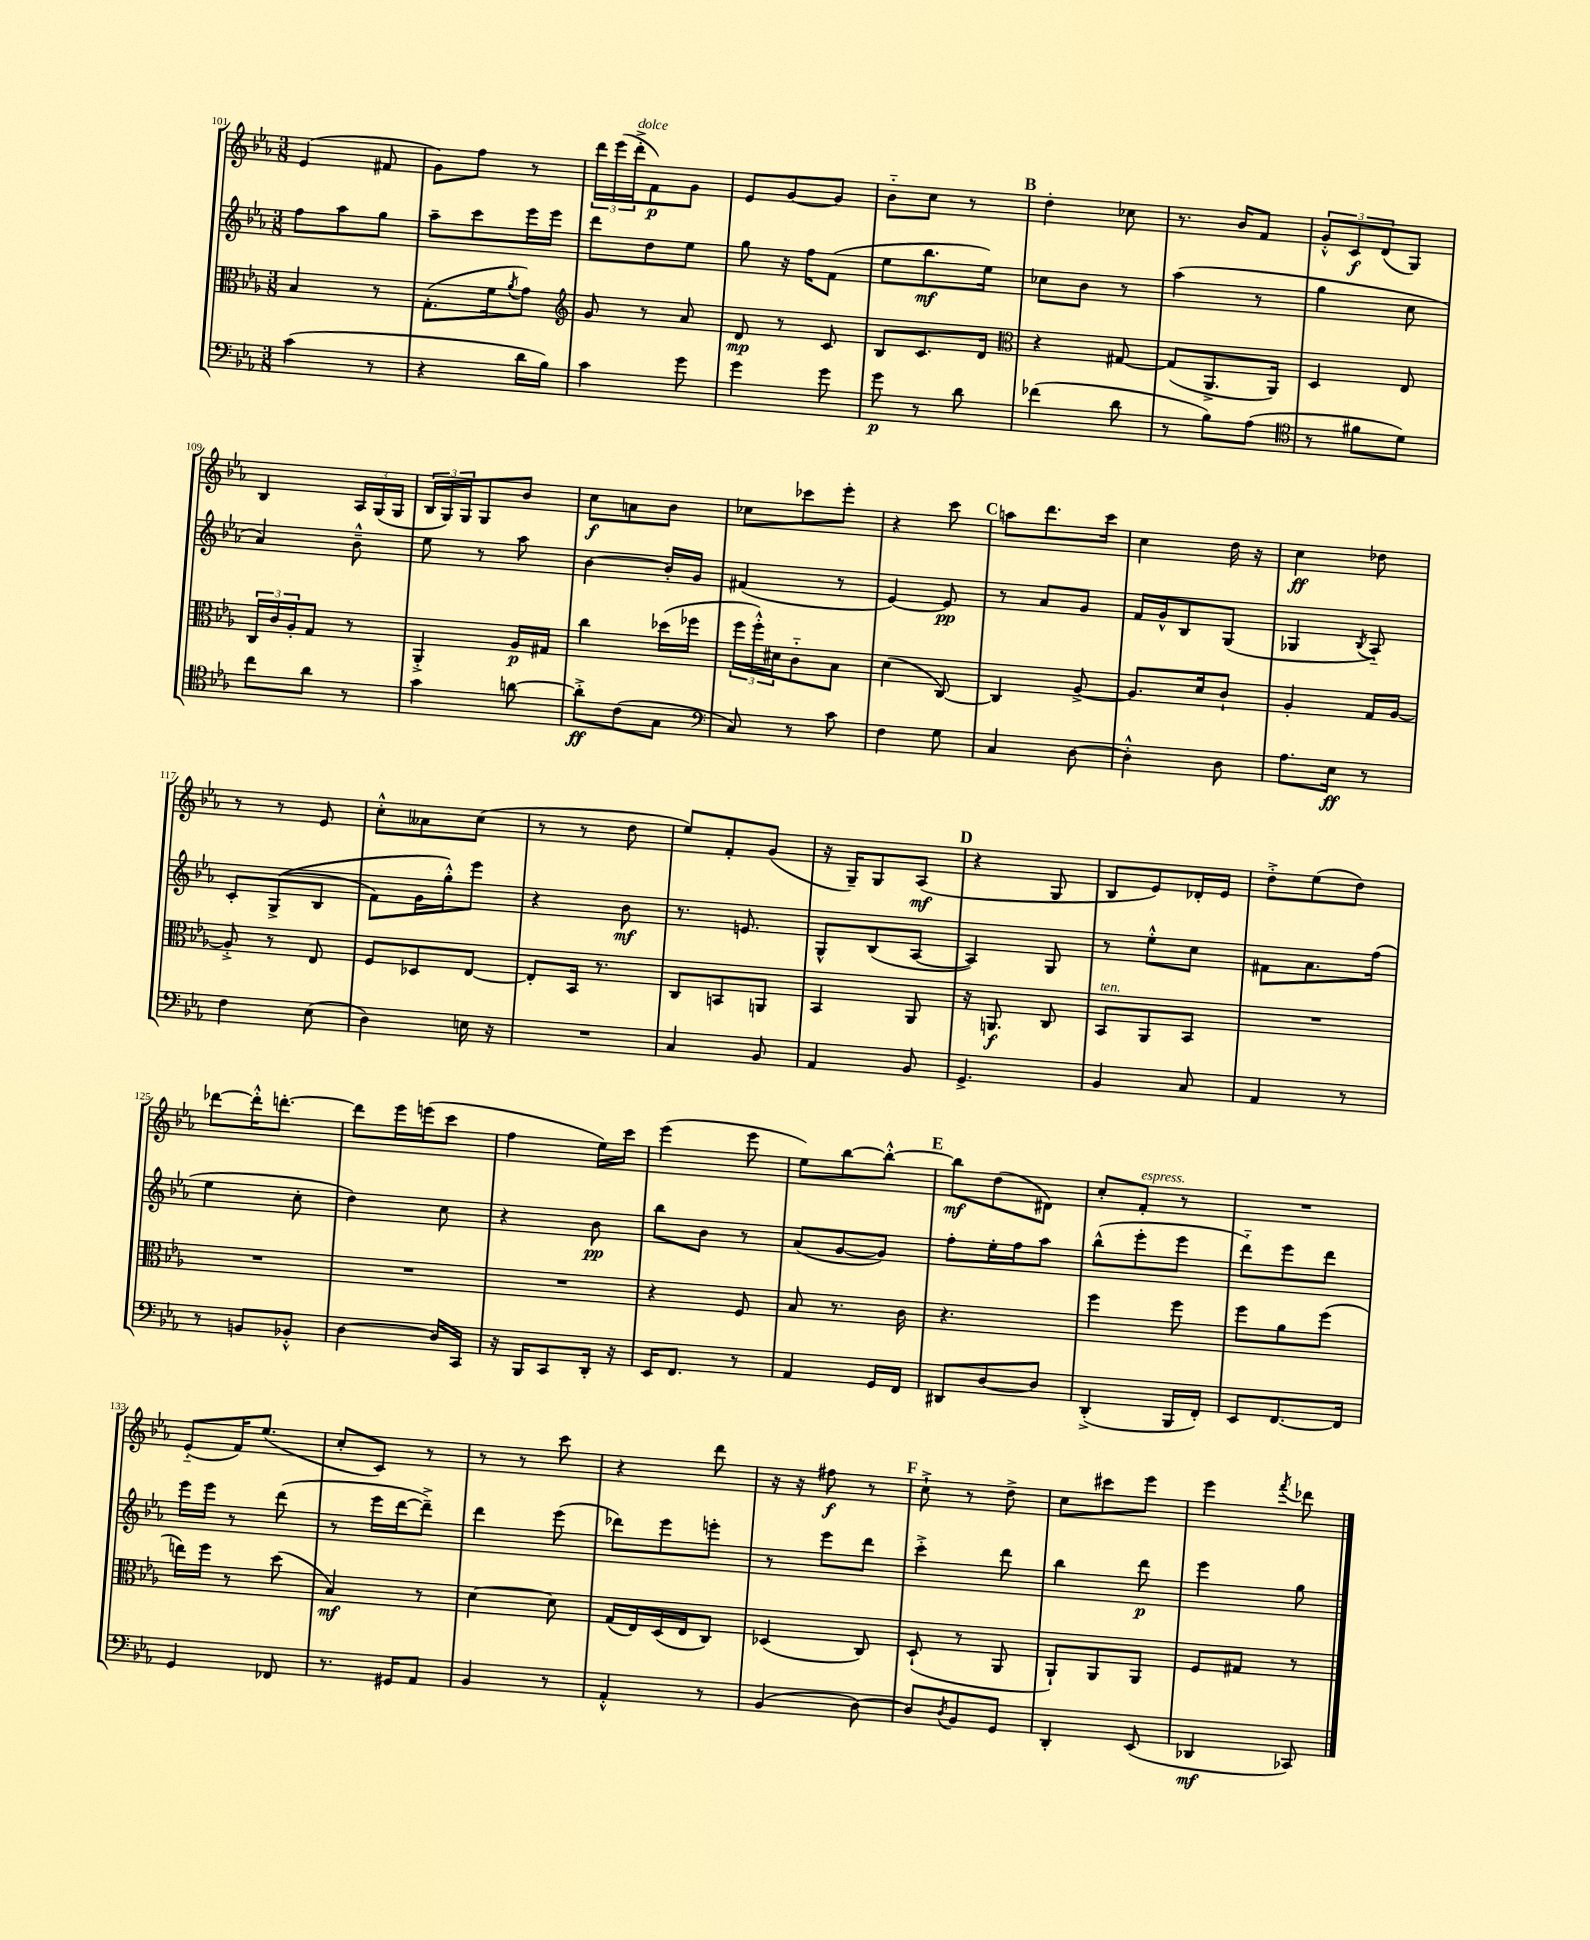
<<
\new StaffGroup <<
\new Staff = "s0" {
    \clef treble \key ees \major \numericTimeSignature \time 3/8
    ees'4( fis'8 |
    g'8) f''8 r8 |
    \tuplet 3/2 { d'''16 ees'''16( d'''16-.->^\markup { \italic "dolce" } } f'8\p) g'8 |
    ees'8 g'8~ g'8 |
    bes'8-_ c''8 r8 |
    \mark \markup { \bold "B" } d''4-. ces''8 |
    r8. bes'16 f'8 |
    \tuplet 3/2 { g'8-.-^ c'8\f d'8( } g8) |
    bes4 \tuplet 3/2 { aes16 g16( g16 } |
    \tuplet 3/2 { bes16 g16) g16 } g8 bes'8 |
    c''8\f a'8 bes'8 |
    ces''8 ces'''8 ees'''8-. |
    r4 c'''8 |
    \mark \markup { \bold "C" } a''8 d'''8. c'''16 |
    c''4 d''16 r16 |
    c''4\ff des''8 |
    r8 r8 ees'8 |
    c''8-.-^ aeses'8 c''8( |
    r8 r8 d''8 |
    ees''8) f'8-. g'8( |
    r16 g16--) g8 aes8\mf( |
    \mark \markup { \bold "D" } r4 g8 |
    bes8 ees'8) des'16-. ees'16 |
    d''8-.-> ees''8( d''8) |
    des'''8~ des'''16-.-^ d'''8.~-. |
    d'''8 ees'''16 e'''16( c'''8 |
    f''4 ees''16) c'''16 |
    ees'''4( ees'''8 |
    ees''8) bes''8~ bes''8~-.-^ |
    \mark \markup { \bold "E" } bes''8\mf d''8( dis'8) |
    c''8-. f'8-.^\markup { \italic "espress." } r8 |
    R4. |
    ees'8-_( f'16) ees''8.( |
    c''8-. c'8) r8 |
    r8 r8 c'''8 |
    r4 d'''8 |
    r16 r16 fis''8\f r8 |
    \mark \markup { \bold "F" } c''8-!-> r8 d''8-> |
    c''8 cis'''8 ees'''8 |
    ees'''4 \acciaccatura { f'''8 } des'''8 \bar "|." |
}
\new Staff = "s1" {
    \clef treble \key ees \major \numericTimeSignature \time 3/8
    f''8 aes''8 g''8 |
    aes''8-- c'''8 ees'''16 ees'''16 |
    d'''8 d''8 ees''8 |
    g''8 r16 f''16 f'8( |
    ees''8 bes''8.\mf ees''16) |
    \mark \markup { \bold "B" } ces''8 bes'8 r8 |
    aes''4( r8 |
    g''4 c''8 |
    aes'4) bes'8---^ |
    ees''8 r8 aes''8 |
    bes'4~ bes'16-. g'16 |
    fis'4( r8 |
    ees'4~) ees'8\pp |
    \mark \markup { \bold "C" } r8 aes'8 g'8 |
    f'16 g'16-^ bes8 g8( |
    ges4 \acciaccatura { bes8 } aes8-_) |
    c'8-. g8->(\( bes8 |
    f'8) g'16 g''16-.-^\) ees'''8 |
    r4 bes'8\mf |
    r8. e'8. |
    g8-^ bes8( aes8~ |
    \mark \markup { \bold "D" } aes4) g8 |
    r8 ees''8-.-^ c''8 |
    fis'8 aes'8. f''16( |
    ees''4 c''8-. |
    d''4) c''8 |
    r4 bes'8\pp |
    bes''8 bes'8 r8 |
    aes'8( g'8~ g'8) |
    \mark \markup { \bold "E" } f''8-. ees''16-. f''16 aes''8 |
    bes''8-^( ees'''8-. ees'''8 |
    d'''8-_) ees'''8 d'''8 |
    ees'''16 ees'''16 r8 d'''8( |
    r8 ees'''16 d'''16~ d'''8--->) |
    d'''4 ees'''8( |
    des'''8) ees'''8 e'''8-. |
    r8 ees'''8 d'''8 |
    \mark \markup { \bold "F" } c'''4-.-> d'''8 |
    bes''4 d'''8\p |
    ees'''4 g''8 \bar "|." |
}
\new Staff = "s2" {
    \clef alto \key ees \major \numericTimeSignature \time 3/8
    bes4 r8 |
    g8.-.( f'16 \acciaccatura { aes'8 } g'8) |
    \clef treble g'8 r8 aes'8 |
    d'8\mp r8 c'8 |
    bes8 c'8. d'16 |
    \mark \markup { \bold "B" } \clef alto r4 gis8~ |
    gis8( aes,8.-> aes,16) |
    d4 ees8 |
    \tuplet 3/2 { c16 c'16 aes16-. } g8 r8 |
    aes,4-.-> aes16\p gis16 |
    c''4 des''16( fes''16 |
    \tuplet 3/2 { f''16 f''16-.-^) dis'16 } c'8-_ bes8 |
    d'4( c8~) |
    \mark \markup { \bold "C" } c4 aes8~-> |
    aes8. d'16 c'8-! |
    aes4-. g16 aes16~ |
    aes8-.-> r8 ees8 |
    f8 des8 ees8~ |
    ees8-. bes,16 r8. |
    c8 b,8 a,8 |
    bes,4 aes,8 |
    \mark \markup { \bold "D" } r16 a,8.\f c8 |
    bes,8^\markup { \italic "ten." } aes,8 bes,8 |
    R4. |
    R4. |
    R4. |
    R4. |
    r4 f8 |
    bes8 r8. c'16 |
    \mark \markup { \bold "E" } r4. |
    f''4 f''8 |
    f''8 aes'8 f''8( |
    e''16) f''16 r8 d''8( |
    bes4\mf) r8 |
    d'4~ d'8 |
    g16( ees16) d16( ees16 c8) |
    des4( c8) |
    \mark \markup { \bold "F" } d8-!( r8 aes,8 |
    aes,8-!) aes,8 aes,8 |
    f8 gis8 r8 \bar "|." |
}
\new Staff = "s3" {
    \clef bass \key ees \major \numericTimeSignature \time 3/8
    c'4( r8 |
    r4 d'16 bes16) |
    c'4 g'8 |
    g'4 g'8 |
    g'8\p r8 d'8 |
    \mark \markup { \bold "B" } fes'4( d'8 |
    r8 bes8) aes8( |
    \clef tenor r8 fis'8 d'8) |
    c''8 aes'8 r8 |
    g'4 a'8~ |
    a'8-.->\ff c'8( g8 |
    \clef bass c8) r8 c'8 |
    f4 g8 |
    \mark \markup { \bold "C" } c4 d8~ |
    d4-.-^ d8 |
    aes8. ees16\ff r8 |
    f4 ees8( |
    d4) e16 r16 |
    R4. |
    c4 bes,8 |
    aes,4 bes,8 |
    \mark \markup { \bold "D" } g,4.-> |
    bes,4 c8 |
    aes,4 r8 |
    r8 b,8 bes,8-.-^ |
    d4~ d16 c,16 |
    r16 bes,,16 c,8 d,16-. r16 |
    ees,16 f,8. r8 |
    aes,4 g,16 f,16 |
    \mark \markup { \bold "E" } dis,8 d8~ d8 |
    d,4-.->( bes,,16 f,16-.) |
    ees,8 f,8.~ f,16 |
    g,4 fes,8 |
    r8. gis,16 aes,8 |
    bes,4 r8 |
    aes,4-.-^ r8 |
    bes,4( d8~) |
    \mark \markup { \bold "F" } d8 \acciaccatura { d8 } bes,8 g,8 |
    d,4-. ees,8( |
    des,4\mf ces,8) \bar "|." |
}
>>
>>
\layout { \context { \Score currentBarNumber = #101 } }
